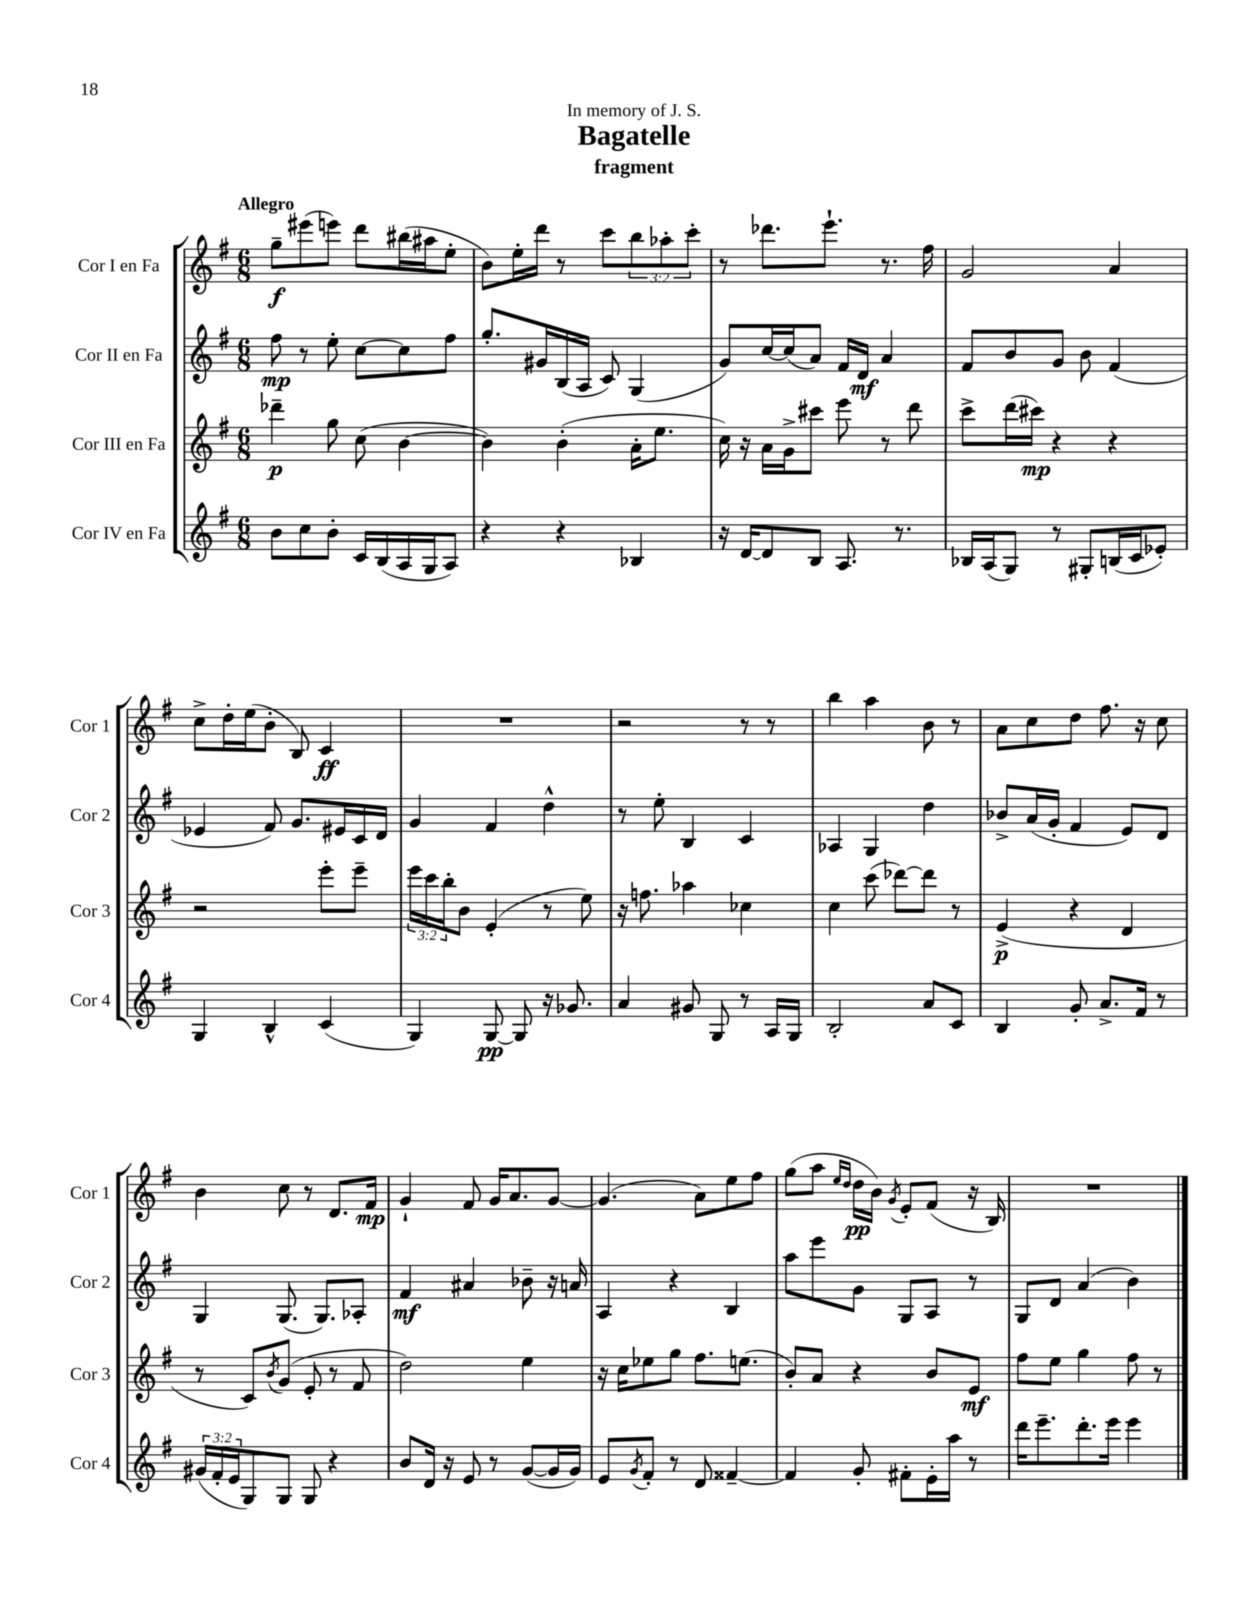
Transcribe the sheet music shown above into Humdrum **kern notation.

**kern	**kern	**kern	**kern
*staff4	*staff3	*staff2	*staff1
*clefG2	*clefG2	*clefG2	*clefG2
*k[f#]	*k[f#]	*k[f#]	*k[f#]
*M6/8	*M6/8	*M6/8	*M6/8
8b\L	4ddd-~\	8ff#\	8gg~\L
8cc\	.	8r	(8eee#\
8b'\J	8gg\	8ee'\	8eee\J)
16c/LL	(8cc\	[8cc\L	8ddd\L
(16B/	.	.	.
16A/	[4b\	8cc\]	(16bb#\L
16G/J	.	.	16aa#\J
8A/J)	.	8ff#\J	8ee'\J
=	=	=	=
4r	4b\])	8.gg'/L	8b\L)
.	.	.	16ee'\L
.	.	16g#/L	16ddd\JJ
4r	(4b'\	(16B/	8r
.	.	16A/JJ	.
.	.	8c/)	8ccc\L
4B-/	16a'\LK	(4G/	12bb\
.	8.ee\J	.	.
.	.	.	12aa-'\
.	.	.	12ccc'\J
=	=	=	=
16r	16cc\)	8g/L)	8r
[16d/LK	16r	.	.
8d/]	16a\LL	[16cc/L	8.ddd-\L
.	16g^\J	(16cc/]J	.
8B/J	8ccc#\J	8a/J)	.
.	.	.	8.eee`\J
8.A/	8eee\	16f#/LL	.
.	.	16d/JJ	.
.	8r	4a/	8.r
8.r	.	.	.
.	8ddd\	.	.
.	.	.	16ff#\
=	=	=	=
16B-/LL	8ccc^\L	8f#/L	2g/
(16A/J	.	.	.
8G/J)	(16ddd\L	8b/	.
.	16ccc#\JJ)	.	.
8r	4r	8g/J	.
8G#'/L	.	8b\	.
(16B/L	4r	(4f#/	4a/
16c/J	.	.	.
8e-'/J)	.	.	.
=	=	=	=
4G/	2r	4e-/	8cc^\L
.	.	.	16dd'\L
.	.	.	(16ee\J
4B^^/	.	8f#/)	8b'\J
.	.	8.g/L	8B/)
(4c/	8eee'\L	.	4c/
.	.	16e#/L	.
.	8eee~\J	16c/	.
.	.	16d/JJ	.
=	=	=	=
4G/)	24eee\LL	4g/	2.r
.	24ccc\	.	.
.	24bb'\J	.	.
.	8b\J	.	.
[8G/	(4e'/	4f#/	.
8G/]	.	.	.
16r	8r	4dd^^\	.
8.g-/	.	.	.
.	8ee\)	.	.
=	=	=	=
4a/	16r	8r	2r
.	8.ff\	.	.
.	.	8ee'\	.
8g#/	4aa-\	4B/	.
8G/	.	.	.
8r	4cc-\	4c/	8r
16A/LL	.	.	8r
16G/JJ	.	.	.
=	=	=	=
2B'/	4cc\	4A-/	4bb\
.	(8ccc\	4G/	4aa\
.	[8ddd-\L)	.	.
8a/L	8ddd-\]J	4dd\	8b\
8c/J	8r	.	8r
=	=	=	=
4B/	(4e^/	8b-^/L	8a\L
.	.	(16a/L	8cc\
.	.	16g'/JJ	.
8g'/	4r	4f#/	8dd\J
8.a^/L	.	.	8.ff#\
.	4d/	8e/L)	.
16f#/Jk	.	.	16r
8r	.	8d/J	8cc\
=	=	=	=
(24g#/LL	8r	4G/	4b\
24f#'/	.	.	.
24e/J	.	.	.
8G/)	8c/L)	.	.
.	8qb/	.	.
8G/J	(8g/J	(8.G/	8cc\
8G/	8e'/	.	8r
.	.	8.G/L)	.
4r	8r	.	8.d/L
.	8f#/	8A-'/J	.
.	.	.	16f#/Jk
=	=	=	=
8b/L	2dd\)	4f#/	4g`/
16d/Jk	.	.	.
16r	.	.	.
8e/	.	4a#/	8f#/
8r	.	.	16g/LK
.	.	.	8.a/
([8g/L	4ee\	8b-~\	.
16g/]L	.	16r	[8g/J
16g/JJ)	.	16a/	.
=	=	=	=
8e/L	16r	4A/	(4.g/]
.	16cc\LK	.	.
8qg/	.	.	.
8f#'/J	8ee-\	.	.
8r	8gg\J	4r	.
8d/	8.ff#\L	.	8a\L)
[4f##~/	.	4B/	8ee\
.	(8.ee\J	.	.
.	.	.	8ff#\J
=	=	=	=
4f##/]	8b'/L)	8aa\L	(8gg\L
.	8a/J	8eee\	8aa\J
.	.	.	16qqee/LL
.	.	.	16qqdd/JJ
8g'/	4r	8g\J	16dd\LL
.	.	.	16b\JJ)
.	.	.	8qg/
8f#'\L	.	8G/L	8e'/L
16e'\L	8b/L	8A/J	(8f#/J
16aa\JJ	.	.	.
8r	8e/J	8r	16r
.	.	.	16B/)
=	=	=	=
16ddd\LK	8ff#\L	8G/L	2.r
8.eee~\	.	.	.
.	8ee\J	8d/J	.
8.ddd'\	4gg\	(4a/	.
16eee\Jk	.	.	.
4eee\	8ff#\	4b\)	.
.	8r	.	.
==	==	==	==
*-	*-	*-	*-
